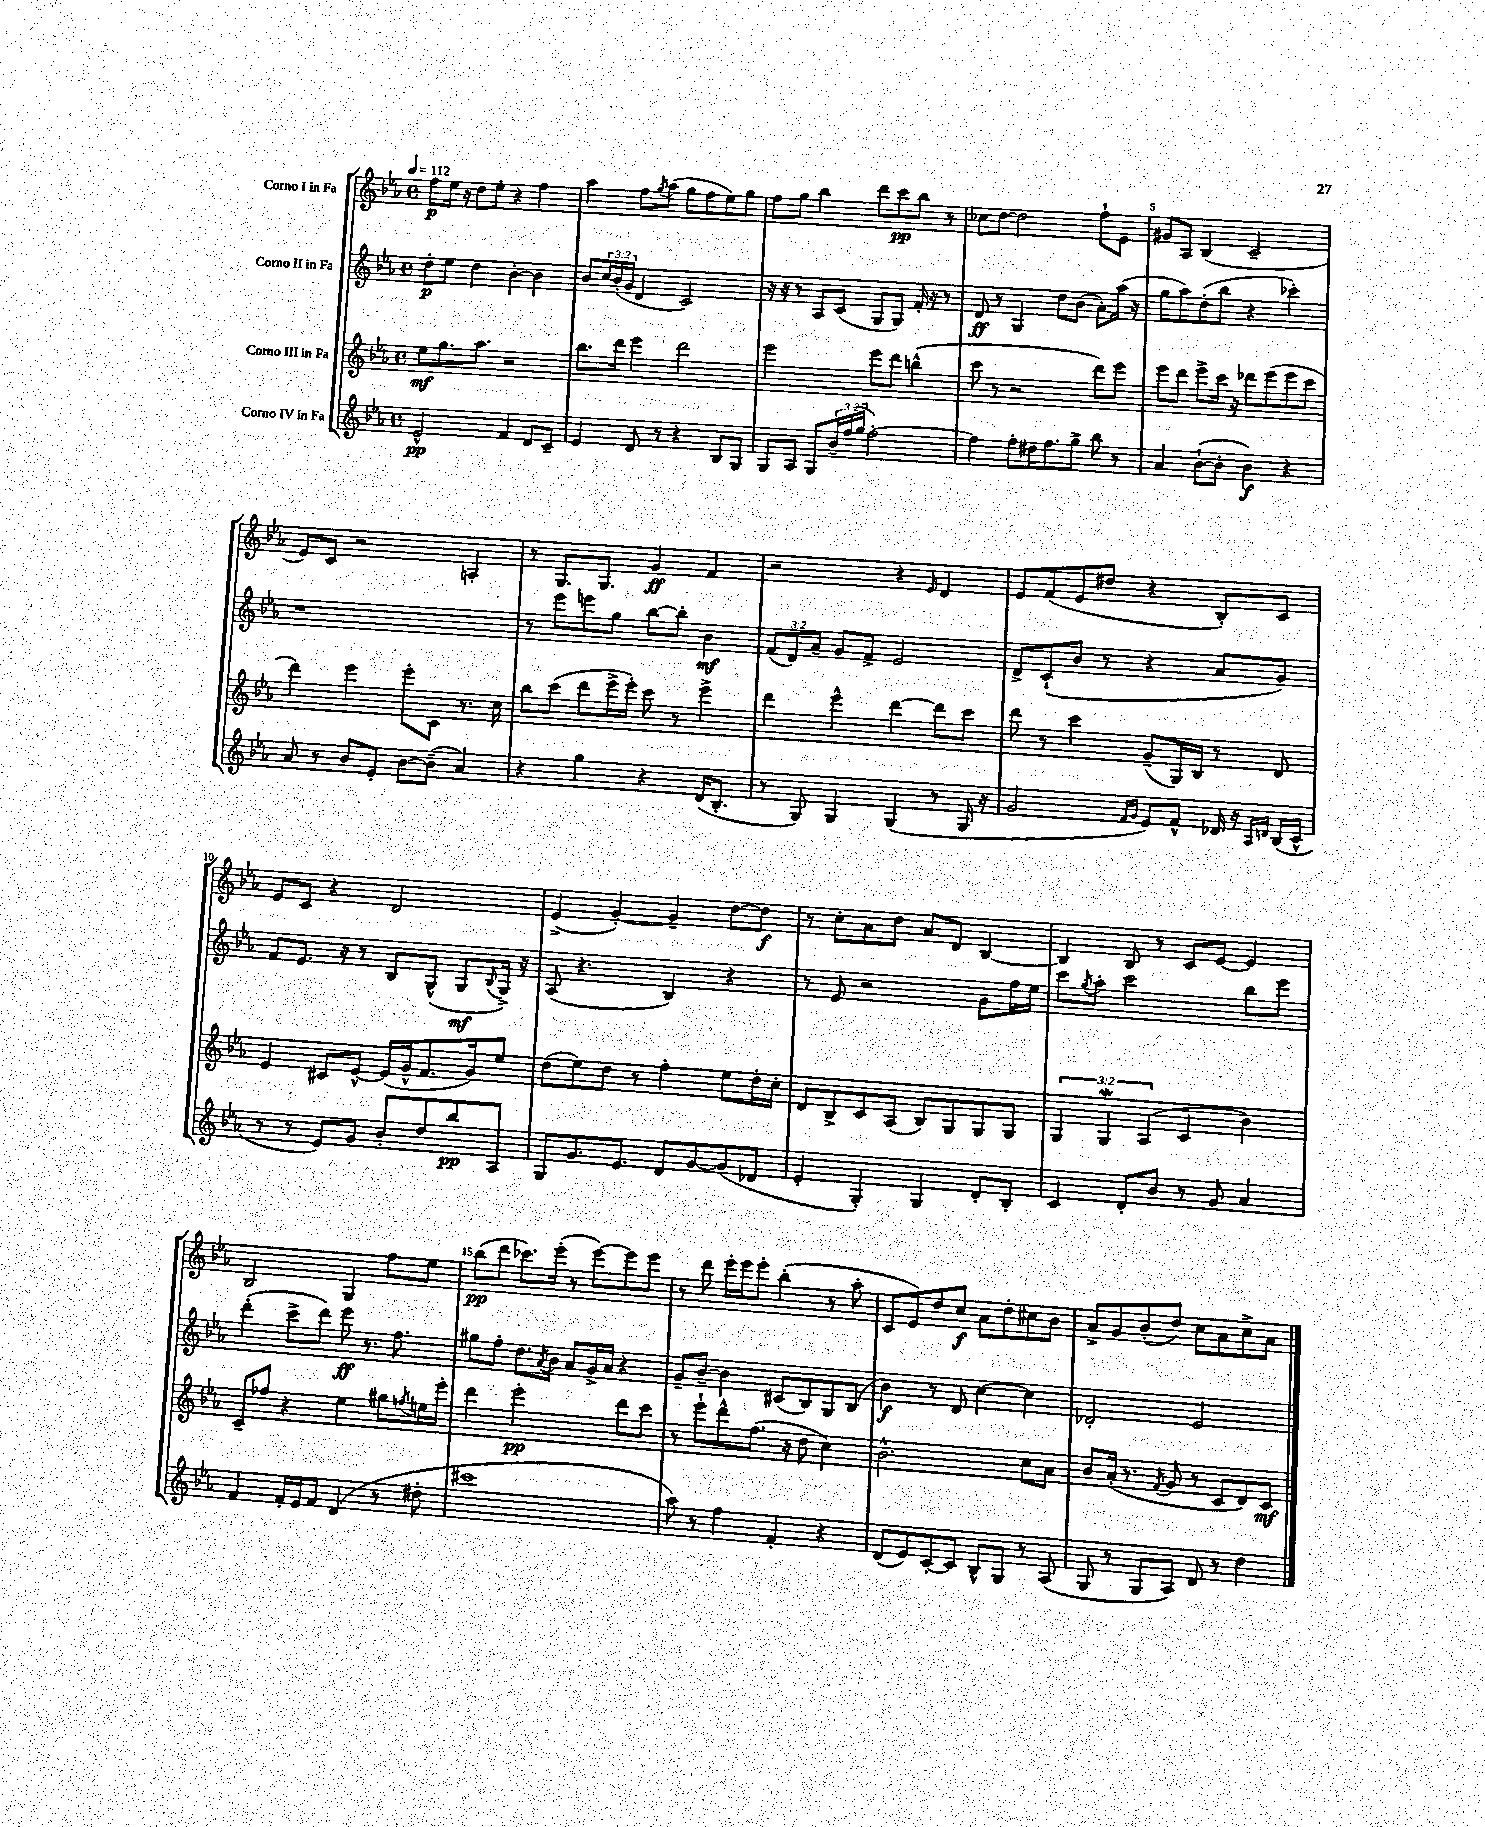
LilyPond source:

<<
\new StaffGroup <<
\new Staff = "s0" \with { instrumentName = "Corno I in Fa" } {
    \clef treble \key ees \major \defaultTimeSignature \time 4/4 \tempo 4 = 112
    f''8\p ees''16 r16 d''8 ees''8-. r4 f''4 |
    aes''4 f''8 \acciaccatura { g''8 } aes''8( g''8 f''8 ees''8) g''8 |
    f''8 g''8 bes''4 d'''8 c'''8\pp bes''8 r8 |
    ces''8 d''8~ d''2 f''8-! ees'8 |
    gis'8 aes8 bes4( c'2-- |
    ees'8) c'8 r2 a4-. |
    r8 g8. g8. g'4\ff f'4 |
    r2 r4 \grace { ees'16 } d'4 |
    ees'8 f'8( ees'8 dis''8 r4 bes8-.) c'8 |
    ees'8 c'8 r4 d'2 |
    ees'4->( g'4~-.) g'4-- d''8~ d''8\f |
    r8 c''8-. aes'8 d''8 aes'8 d'8 bes4~ |
    bes4 bes8 r8 c'8 ees'8~ ees'4 |
    bes2 g4 f''8 ees''8 |
    bes''8\pp( d'''8 ces'''8.) ees'''16-.( r8 ees'''8~) ees'''8 ees'''8 |
    r8 d'''8 ees'''16-. ees'''16 ees'''8-. bes''4-.( r8 aes''8-. |
    c'8 ees'8) d''8 c''8\f aes'8 d''8-. cis''8 bes'8 |
    aes'8-> g'8 bes'8-.( d''8) c''8 aes'8 c''8-> aes'8 \bar "|." |
}
\new Staff = "s1" \with { instrumentName = "Corno II in Fa" } {
    \clef treble \key ees \major \defaultTimeSignature \time 4/4 \override Staff.TupletNumber.text = #tuplet-number::calc-fraction-text
    d''8-.\p ees''8 d''4 bes'4~-. bes'4 |
    bes'8 \tuplet 3/2 { c''16 bes'16-.( g'16 } d'4 c'2) |
    r16 r16 r8 aes8 c'8( g8 g8) f'16-. r16 r8 |
    d'8\ff r8 g4 d''8 bes'8( aes'8-.) aes''16( r16 |
    g''8 aes''8) d''8-.( bes''8 r4 ces'''4-.) |
    r1 |
    r8 ees'''8 e'''8 g''8 bes''8~ bes''8-. bes'4\mf |
    \tuplet 3/2 { f'8( d'8) aes'8-- } g'8 f'8-> ees'2 |
    d'8-> c'8-!( bes'8 r8 r4 aes'8 g'8) |
    f'8 ees'8. r16 r8 bes8 g8-^( g8\mf \appoggiatura { bes8 } g16->) r16 |
    aes8( r4. bes4) r4 |
    r8 ees'8 r2 g'8 f''16 ees''16 |
    c'''8 \acciaccatura { g''8 } aes''8-. c'''2 bes''8 ees'''8 |
    d'''4-.( c'''8-> d'''8) ees'''8\ff r8. f''8. |
    gis''8 f''8-. d''8. \acciaccatura { aes'8 } bes'16 aes'8 g'16-> aes'16 r4 |
    g'8-- bes'8~-- bes'4 cis'8( bes8) g8 bes8( |
    bes'4\f) r8 d'8 c''4~ c''4 |
    des'2-. ees'2 \bar "|." |
}
\new Staff = "s2" \with { instrumentName = "Corno III in Fa" } {
    \clef treble \key ees \major \defaultTimeSignature \time 4/4 \override Staff.TupletNumber.text = #tuplet-number::calc-fraction-text
    ees''8\mf g''8. aes''8. r2 |
    bes''8. d'''16 ees'''4 d'''2 |
    ees'''2 ees'''8 d'''8 b''4-^( |
    c'''8 r8 r2 d'''8) ees'''8 |
    ees'''8 d'''8 ees'''8-> c'''16 r16 des'''8 ees'''8( ees'''8 c'''8 |
    d'''4) ees'''4 ees'''8-. c'8 r8. c''16 |
    bes''8 c'''8( d'''8 ees'''16-> ees'''16-.) c'''8 r8 ees'''4-> |
    d'''4 ees'''4-^ d'''4~ d'''8 c'''8 |
    d'''8 r8 c'''4 g'8--( g16) bes16 r8 d'8 |
    ees'4 cis'8 ees'8~-^ ees'16( g'16-^ f'8. g'16) ees''8 |
    d''8( ees''8) d''8 r8 f''4-. ees''8 d''16-. c''16-. |
    d'8 bes8-> c'8 aes8( bes8) g8 g8 g8 |
    \tuplet 3/2 { g4 g4\mordent aes4( } c'4 bes'4) |
    c'8-- fes''8 r4 ees''4 gis''8 \acciaccatura { f''8 } e''16 ees'''16-. |
    d'''4 ees'''2-.\pp d'''8 c'''8 |
    r8 ees'''8-! d'''8-^ f''8.( r16 d''8 c''4) |
    bes'2.-^ c''8 aes'8 |
    bes'8 aes'16-.( r8. \acciaccatura { f'8 } g'8 r8 c'8 d'8) c'8\mf \bar "|." |
}
\new Staff = "s3" \with { instrumentName = "Corno IV in Fa" } {
    \clef treble \key ees \major \defaultTimeSignature \time 4/4 \override Staff.TupletNumber.text = #tuplet-number::calc-fraction-text
    ees'2-^\pp f'4 d'8 c'8-- |
    ees'4 d'8 r8 r4 bes8 g8 |
    g8 aes8 g8 \tuplet 3/2 { bes'16-- f''16( g''16 } f''2~-.) |
    f''4 f''8-. dis''16 f''8. g''8-> bes''8 r8 |
    aes'4 bes'8~-!( bes'8-. bes'4\f) r4 |
    aes'8 r8 bes'8 ees'8-. bes'8~ bes'8--( aes'4) |
    r4 g''4 r4 d'16( bes8.-. |
    r8 g8) g4 g4( r8 g16 r16 |
    g'2 \grace { f'16 g'16 } ees'8) f'8-^ des'16 r16 \grace { aes16 d'16 } bes16( c'16-^ |
    r8 r8 ees'8) g'8 bes'8-. d''8 bes''8\pp aes8 |
    g8 g'8. ees'8. d'8 g'8~ g'8( des'8 |
    ees'4-. g4-.) g4 d'8-. bes8-. |
    c'4 d'8-. bes'8 r8 g'8 aes'4 |
    f'4 f'16-. ees'16 f'8 d'4( r8 dis''8-. |
    cis'''1 |
    aes''8) r8 f''4 f'4-. r4 |
    d'8( ees'8) c'8~-. c'8 bes8-^ g8 r8 aes8( |
    g8 r8 g8 aes8) d'8 r8 d''4 \bar "|." |
}
>>
>>
\layout { \context { \Score \override BarNumber.break-visibility = ##(#f #t #t) barNumberVisibility = #(every-nth-bar-number-visible 5) } }
